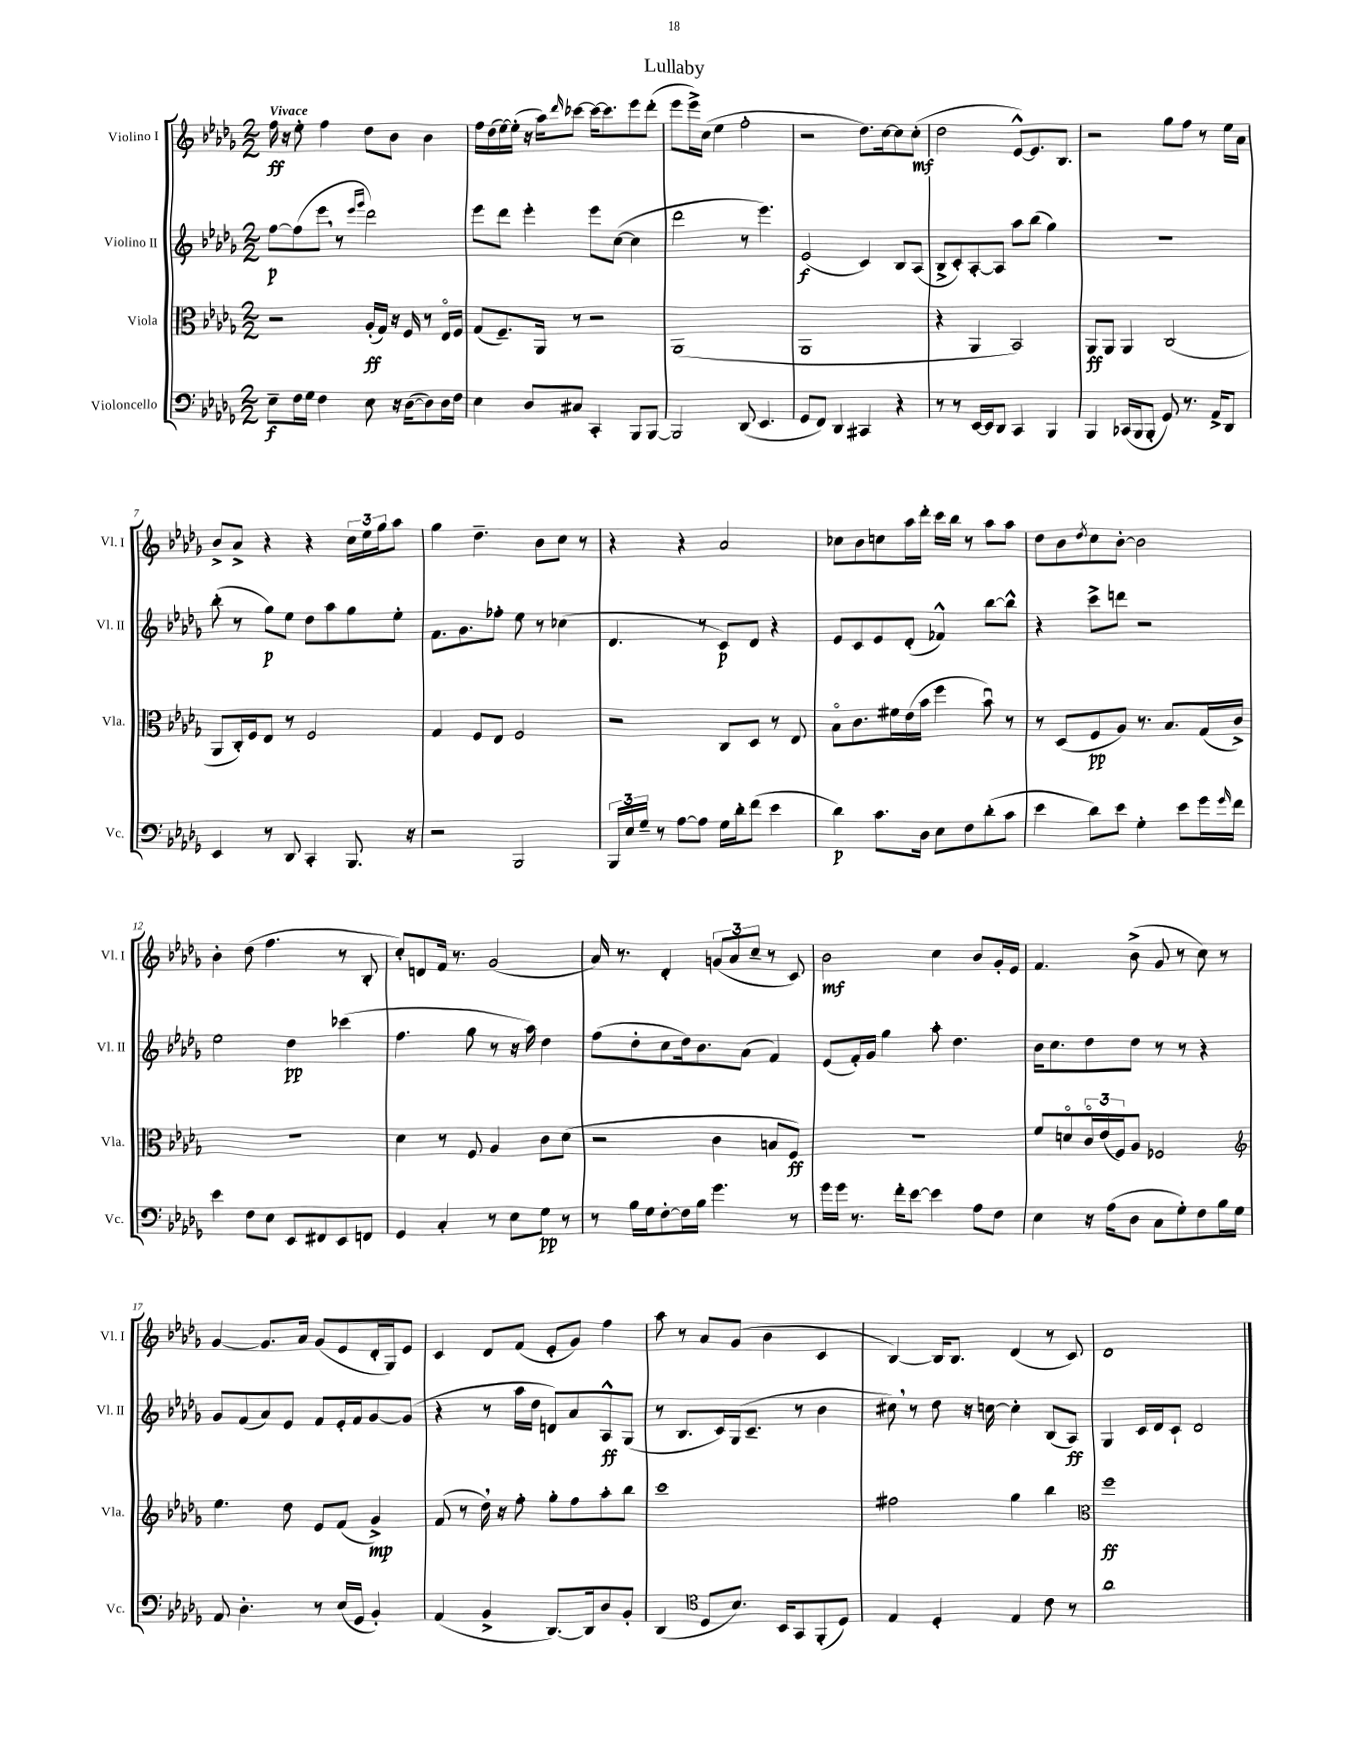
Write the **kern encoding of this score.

**kern	**dynam	**kern	**dynam	**kern	**dynam	**kern	**dynam
*part4	*part4	*part3	*part3	*part2	*part2	*part1	*part1
*staff4	*staff4	*staff3	*staff3	*staff2	*staff2	*staff1	*staff1
*I"Violoncello	*	*I"Viola	*	*I"Violino II	*	*I"Violino I	*
*I'Vc.	*	*I'Vla.	*	*I'Vl. II	*	*I'Vl. I	*
*clefF4	*	*clefC3	*	*clefG2	*	*clefG2	*
*k[b-e-a-d-g-]	*	*k[b-e-a-d-g-]	*	*k[b-e-a-d-g-]	*	*k[b-e-a-d-g-]	*
*M2/2	*	*M2/2	*	*M2/2	*	*M2/2	*
=1	=1	=1	=1	=1	=1	=1	=1
!	!	!	!	!	!	!LO:TX:a:B:t=Vivace	!
8E-~\L	f	2r	.	[8ff\L	p	16ff\	ff
.	.	.	.	.	.	16r	.
16F\L	.	.	.	(8ff\]	.	8ee-'\	.
16G-\JJ	.	.	.	.	.	.	.
4F\	.	.	.	8eee-,\J	.	4ff\	.
.	.	.	.	8r	.	.	.
.	.	.	.	16qqeee-/LL	.	.	.
.	.	.	.	16qqggg-/JJ	.	.	.
8E-\	.	(16A-'/LL	ff	2ddd-\)	.	8dd-\L	.
.	.	16G-/JJ)	.	.	.	.	.
16r	.	16r	.	.	.	8b-\J	.
([16D-\KL	.	16F/	.	.	.	.	.
8D-\])	.	8r	.	.	.	4b-\	.
16D-\L	.	16E-/LL	.	.	.	.	.
16F\JJ	.	16F/JJ	.	.	.	.	.
=2	=2	=2	=2	=2	=2	=2	=2
4E-\	.	(8G-/L	.	8eee-\L	.	16ff\LL	.
.	.	.	.	.	.	(16dd-\	.
.	.	8.F~/)	.	8ddd-\J	.	[16ee-\)	.
.	.	.	.	.	.	(16ee-'\JJ]	.
8D-/L	.	.	.	4eee-'\	.	16r	.
.	.	16AA-/Jk	.	.	.	16aa-\KL)	.
.	.	.	.	.	.	16qqddd-/	.
8C#X/J	.	8r	.	.	.	[8ccc-X\J	.
4CC'/	.	2r	.	8eee-\L	.	16ccc-\KL_	.
.	.	.	.	.	.	8.ccc-\]	.
.	.	.	.	([8cc\J	.	.	.
8BBB-/L	.	.	.	4cc\]	.	8eee-\	.
[8BBB-/J	.	.	.	.	.	(8ddd-'\J	.
=3	=3	=3	=3	=3	=3	=3	=3
2BBB-/]	.	(1AA-	.	2ddd-\	.	8eee-\L	.
.	.	.	.	.	.	16eee-^\L)	.
.	.	.	.	.	.	(16cc\JJ	.
.	.	.	.	.	.	4ee-\	.
(8DD-/	.	.	.	8r	.	2ff'\	.
4.EE-/	.	.	.	4.eee-\)	.	.	.
=4	=4	=4	=4	=4	=4	=4	=4
8GG-/L	.	1AA-	.	(2e-/	f	2r	.
8FF/J)	.	.	.	.	.	.	.
4DD-/	.	.	.	.	.	.	.
4CC#X/	.	.	.	4c/)	.	8.dd-\L)	.
.	.	.	.	.	.	[16cc\k	.
4r	.	.	.	8B-/L	.	8cc\]	.
.	.	.	.	(8A-/J	.	(8cc'\J	mf
=5	=5	=5	=5	=5	=5	=5	=5
8r	.	4r	.	8B-^/L	.	2dd-\	.
8r	.	.	.	8c'/)	.	.	.
[16EE-/LL	.	4AA-/	.	[8A-'/	.	.	.
16EE-/J]	.	.	.	.	.	.	.
8DD-/J	.	.	.	8A-/J]	.	.	.
4CC/	.	2BB-/)	.	8aa-\L	.	[8e-^^/L)	.
.	.	.	.	(8bb-\J	.	8.e-/]	.
4BBB-/	.	.	.	4gg-\)	.	.	.
.	.	.	.	.	.	8.B-/J	.
=6	=6	=6	=6	=6	=6	=6	=6
4BBB-/	.	8AA-/L	ff	1r	.	2r	.
.	.	8AA-/J	.	.	.	.	.
(16CC-X/LL	.	4AA-/	.	.	.	.	.
16BBB-/J	.	.	.	.	.	.	.
8BBB-'/J	.	.	.	.	.	.	.
8GG-/)	.	(2C/	.	.	.	8gg-\L	.
8.r	.	.	.	.	.	8ff\J	.
.	.	.	.	.	.	8r	.
16AA-^/KL	.	.	.	.	.	.	.
8DD-/J	.	.	.	.	.	16ee-\LL	.
.	.	.	.	.	.	16a-\JJ	.
!!LO:LB:g=z
=7	=7	=7	=7	=7	=7	=7	=7
4EE-/	.	8AA-/L	.	(8bb-'\	.	8b-^/L	.
.	.	16C'/L)	.	8r	.	8a-^/J	.
.	.	16F/J	.	.	.	.	.
8r	.	8E-/J	.	8gg-\L)	p	4r	.
8DD-/	.	8r	.	8ee-\J	.	.	.
4CC'/	.	2F/	.	8dd-\L	.	4r	.
.	.	.	.	8aa-\	.	.	.
8.BBB-/	.	.	.	8gg-\	.	24cc\LL	.
.	.	.	.	.	.	24ee-\	.
.	.	.	.	.	.	24gg-\J	.
.	.	.	.	8ee-'\J	.	8aa-\J	.
16r	.	.	.	.	.	.	.
=8	=8	=8	=8	=8	=8	=8	=8
2r	.	4G-/	.	8.f\L	.	4gg-\	.
.	.	.	.	8.g-\	.	.	.
.	.	8F/L	.	.	.	4.dd-~\	.
.	.	8E-/J	.	8ff-X'\J	.	.	.
2BBB-/	.	2F/	.	8ee-\	.	.	.
.	.	.	.	8r	.	8b-\L	.
.	.	.	.	(4cc-X\	.	8cc\J	.
.	.	.	.	.	.	8r	.
=9	=9	=9	=9	=9	=9	=9	=9
24BBB-/LL	.	2r	.	4.d-/	.	4r	.
24E-/	.	.	.	.	.	.	.
24G-~/JJ	.	.	.	.	.	.	.
8r	.	.	.	.	.	.	.
[8A-\L	.	.	.	.	.	4r	.
8A-\J]	.	.	.	8r	.	.	.
16G-\LL	.	8C/L	.	8c/L)	p	2a-/	.
16d-'\J	.	.	.	.	.	.	.
(8f\J	.	8D-/J	.	8d-/J	.	.	.
4e-\	.	8r	.	4r	.	.	.
.	.	8E-/	.	.	.	.	.
=10	=10	=10	=10	=10	=10	=10	=10
4d-\)	p	8B-\L	.	8e-/L	.	8cc-X\L	.
.	.	8.c\	.	8c/	.	8b-\	.
8.c\L	.	.	.	8e-/	.	8ccn\	.
.	.	16f#X\L	.	.	.	.	.
.	.	(16e-\	.	(8d-'/J	.	16aa-\L	.
16D-\Jk	.	16b-\JJ	.	.	.	16ddd-'\JJ	.
8E-\L	.	4ff\	.	4f-X^^/)	.	16ccc\LL	.
.	.	.	.	.	.	16bb-\JJ	.
8F\	.	.	.	.	.	8r	.
(8d-'\	.	8b-u\)	.	[8bb-\L	.	8aa-\L	.
8c\J	.	8r	.	8bb-^^\J]	.	8aa-\J	.
=11	=11	=11	=11	=11	=11	=11	=11
4e-\	.	8r	.	4r	.	8dd-\L	.
.	.	(8D-/L	.	.	.	8b-\	.
.	.	.	.	.	.	8qdd-/	.
8d-\L)	.	8F/	pp	8ccc^\L	.	8cc\	.
8e-\J	.	8A-/J)	.	8dddn\J	.	[8b-'\J	.
4G-'\	.	8.r	.	2r	.	2b-\]	.
.	.	8.B-/L	.	.	.	.	.
8e-\L	.	.	.	.	.	.	.
16g-\L	.	(16G-/L	.	.	.	.	.
16qqg-/	.	.	.	.	.	.	.
16f\JJ	.	16c^/JJ)	.	.	.	.	.
!!LO:LB:g=z
=12	=12	=12	=12	=12	=12	=12	=12
4e-\	.	1r	.	2ee-\	.	4b-'\	.
8F\L	.	.	.	.	.	(8dd-\	.
8E-\J	.	.	.	.	.	4.ff\	.
8EE-/L	.	.	.	4dd-\	pp	.	.
8FF#X/	.	.	.	.	.	.	.
8EE-/	.	.	.	(4ccc-X\	.	8r	.
8FFn/J	.	.	.	.	.	8B-'/	.
=13	=13	=13	=13	=13	=13	=13	=13
4GG-/	.	4d-\	.	4.ff\	.	8cc'/L)	.
.	.	.	.	.	.	8dn/	.
4C'/	.	8r	.	.	.	16f/Jk	.
.	.	.	.	.	.	8.r	.
.	.	8F/	.	8gg-\	.	.	.
8r	.	4A-/	.	8r	.	(2g-/	.
8E-\L	.	.	.	16r	.	.	.
.	.	.	.	16aa-\)	.	.	.
8G-\J	pp	8c\L	.	4dd-\	.	.	.
8r	.	(8d-\J	.	.	.	.	.
=14	=14	=14	=14	=14	=14	=14	=14
8r	.	2r	.	(8ff\L	.	16a-/)	.
.	.	.	.	.	.	8.r	.
16B-\LL	.	.	.	8dd-'\	.	.	.
16G-\J	.	.	.	.	.	.	.
[8F'\	.	.	.	8cc\	.	4d-'/	.
16F\L]	.	.	.	16dd-\k)	.	.	.
16B-\JJ	.	.	.	8.b-\	.	.	.
4.g-\	.	4c\	.	.	.	(12gn/L	.
.	.	.	.	.	.	12a-/	.
.	.	.	.	(8a-\J	.	.	.
.	.	.	.	.	.	12cc~/J	.
.	.	8Bn/L	.	4f/)	.	8r	.
8r	.	8F/J)	ff	.	.	8c/)	.
=15	=15	=15	=15	=15	=15	=15	=15
16g-\LL	.	1r	.	(8e-/L	.	2b-\	mf
16g-\JJ	.	.	.	.	.	.	.
8.r	.	.	.	16f'/L)	.	.	.
.	.	.	.	16g-/JJ	.	.	.
.	.	.	.	4gg-\	.	.	.
16f'\KL	.	.	.	.	.	.	.
[8e-\J	.	.	.	.	.	.	.
4e-\]	.	.	.	8aa-'\	.	4cc\	.
.	.	.	.	4.dd-\	.	.	.
8A-\L	.	.	.	.	.	8b-/L	.
8F\J	.	.	.	.	.	16g-'/L	.
.	.	.	.	.	.	16e-/JJ	.
=16	=16	=16	=16	=16	=16	=16	=16
4E-\	.	8f/L	.	16b-\KL	.	4.f/	.
.	.	.	.	8.cc\	.	.	.
.	.	8dn/	.	.	.	.	.
16r	.	24c/L	.	8dd-\	.	.	.
.	.	(24e-/	.	.	.	.	.
(16A-\KL	.	.	.	.	.	.	.
.	.	24F/J)	.	.	.	.	.
8D-\J	.	8A-/J	.	8dd-\J	.	(8b-^\	.
8C\L	.	2F-X/	.	8r	.	8g-/	.
8G-'\)	.	.	.	8r	.	8r	.
8F\	.	.	.	4r	.	8cc\)	.
16B-\L	.	.	.	.	.	8r	.
16G-\JJ	.	.	.	.	.	.	.
!!LO:LB:g=z
=17	=17	=17	=17	=17	=17	=17	=17
*	*	*clefG2	*	*	*	*	*
8AA-/	.	4.ee-\	.	8g-/L	.	[4g-/	.
4.D-'\	.	.	.	(8f/	.	.	.
.	.	.	.	8a-/)	.	8.g-/L]	.
.	.	8dd-\	.	8e-/J	.	.	.
.	.	.	.	.	.	16a-/Jk	.
8r	.	8e-/L	.	8f/L	.	(8g-/L	.
(16E-/LL	.	(8f/J	.	16e-'/L	.	8e-/	.
16GG-/JJ	.	.	.	16f/J	.	.	.
4BB-'/)	.	4g-^/)	mp	[8g-/	.	16d-'/L	.
.	.	.	.	.	.	16G-/J)	.
.	.	.	.	(8g-/J]	.	8e-/J	.
=18	=18	=18	=18	=18	=18	=18	=18
(4AA-/	.	(8f/	.	4r	.	4c/	.
.	.	8r	.	.	.	.	.
4BB-^/	.	16dd-,\)	.	8r	.	8d-/L	.
.	.	16r	.	.	.	.	.
.	.	8ff'\	.	16aa-\LL	.	(8f/J	.
.	.	.	.	16dd-\JJ	.	.	.
[8.DD-/L)	.	8gg-'\L	.	8dn/L)	.	8e-'/L	.
.	.	8ff\	.	8a-/	.	8g-/J)	.
16DD-/k]	.	.	.	.	.	.	.
8D-/	.	8aa-'\	.	8A-^^/	ff	4ff\	.
8BB-'/J	.	8bb-\J	.	(8G-/J	.	.	.
=19	=19	=19	=19	=19	=19	=19	=19
(4DD-/	.	1ccc	.	8r	.	8aa-\	.
.	.	.	.	8.B-/L	.	8r	.
*clefC4	*	*	*	*	*	*	*
8D-/L	.	.	.	.	.	8a-/L	.
.	.	.	.	16c/L)	.	.	.
8.B-/J)	.	.	.	(16G-/J	.	(8g-/J	.
.	.	.	.	8.c~/J	.	.	.
.	.	.	.	.	.	4b-\	.
16BB-/KL	.	.	.	.	.	.	.
8GG-/	.	.	.	8r	.	.	.
(8FF'/	.	.	.	4b-\	.	4c/	.
8D-/J)	.	.	.	.	.	.	.
=20	=20	=20	=20	=20	=20	=20	=20
4E-/	.	2ff#X\	.	8cc#X,\)	.	[4B-/)	.
.	.	.	.	8r	.	.	.
4D-'/	.	.	.	8dd-\	.	16B-/KL]	.
.	.	.	.	.	.	8.B-/J	.
.	.	.	.	16r	.	.	.
.	.	.	.	[16ccn\	.	.	.
4E-/	.	4gg-\	.	4cc'\]	.	(4d-/	.
8c\	.	4bb-\	.	(8B-/L	.	8r	.
8r	.	.	.	8A-/J)	ff	8c/)	.
=21	=21	=21	=21	=21	=21	=21	=21
*	*	*clefC3	*	*	*	*	*
1a-	.	1ff	ff	4G-/	.	1d-	.
.	.	.	.	16c/LL	.	.	.
.	.	.	.	16d-/J	.	.	.
.	.	.	.	8c`/J	.	.	.
.	.	.	.	2d-/	.	.	.
==	==	==	==	==	==	==	==
*-	*-	*-	*-	*-	*-	*-	*-
